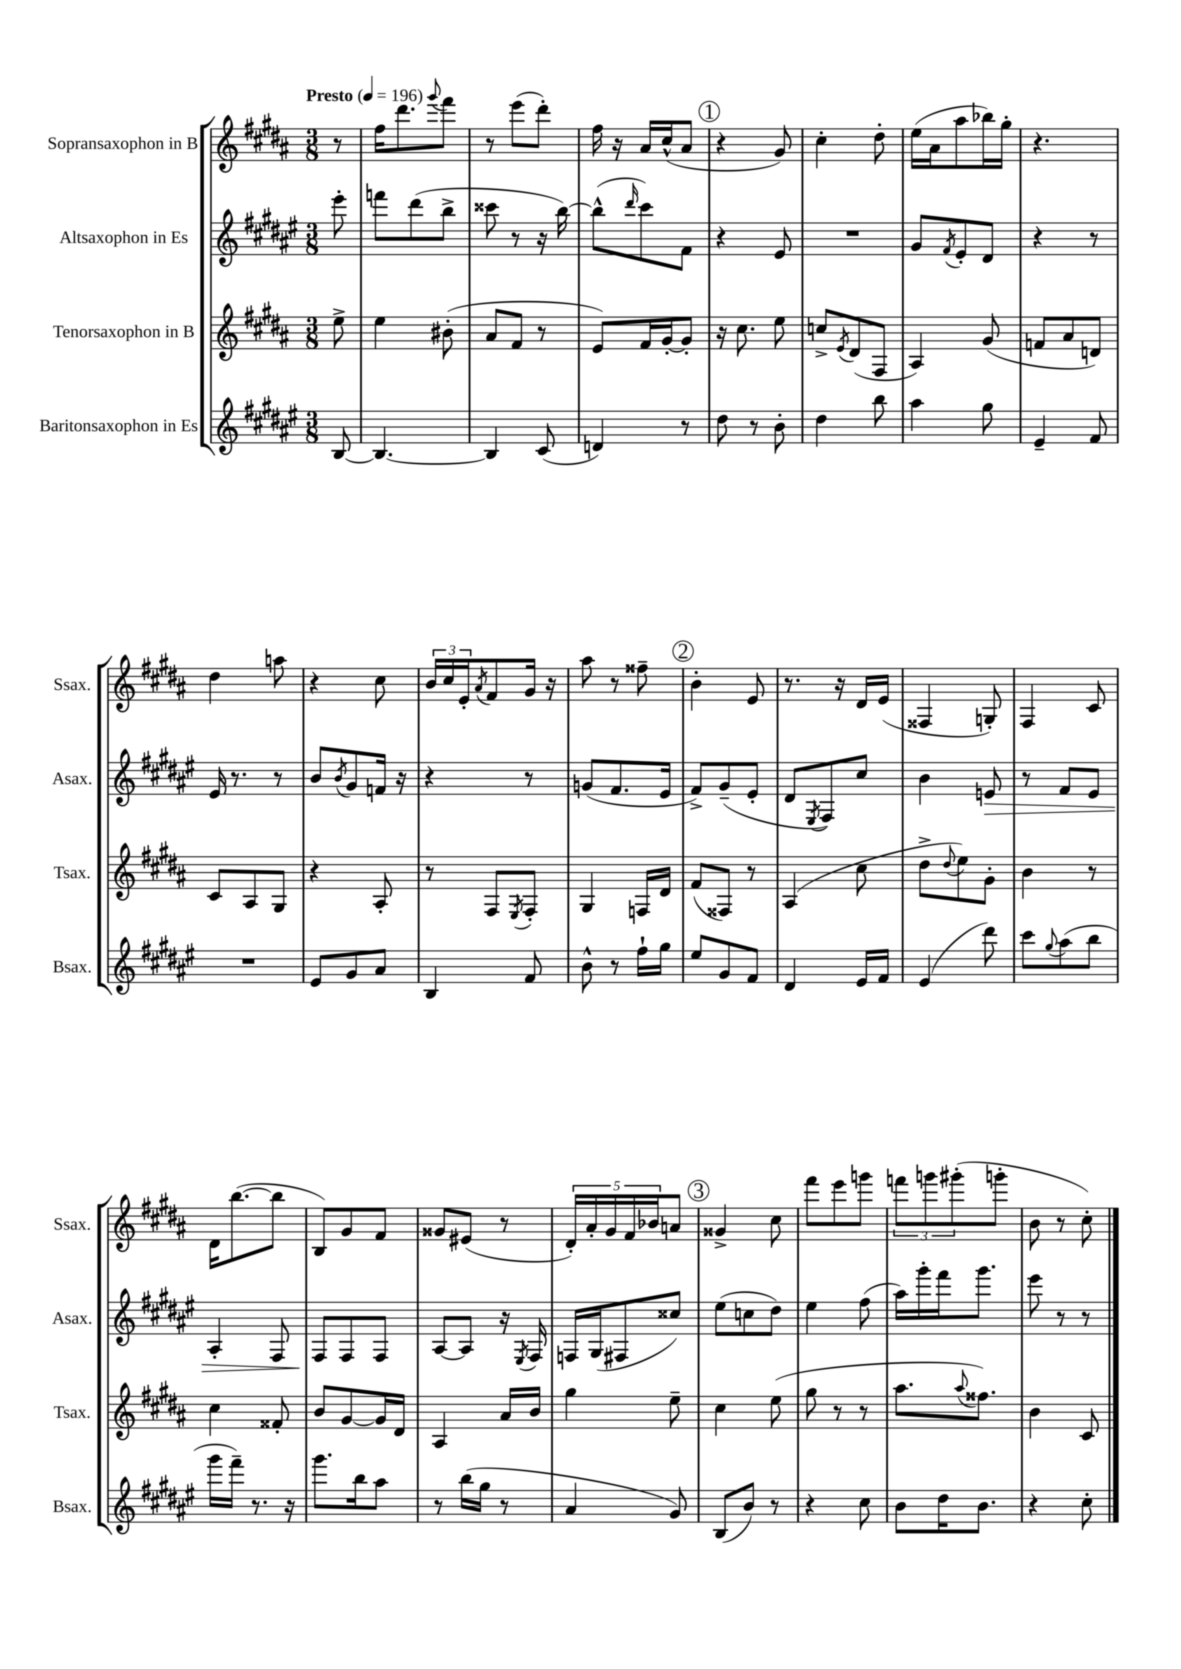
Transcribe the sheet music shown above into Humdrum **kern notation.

**kern	**kern	**kern	**kern
*staff4	*staff3	*staff2	*staff1
*clefG2	*clefG2	*clefG2	*clefG2
*k[f#c#g#d#a#e#]	*k[f#c#g#d#a#]	*k[f#c#g#d#a#e#]	*k[f#c#g#d#a#]
*M3/8	*M3/8	*M3/8	*M3/8
*MM196	*MM196	*MM196	*MM196
[8B	8ee^	8eee#'	8r
=	=	=	=
4.B_	4ee	8fff	16ff#
.	.	.	8.ddd#
.	.	(8ddd#	.
.	.	.	8qqggg#
.	(8b#'	8bb^	8fff#
=	=	=	=
4B]	8a#	8ccc##	8r
.	8f#	8r	(8eee
(8c#	8r	16r	8ddd#')
.	.	[16bb)	.
=	=	=	=
4d)	8e)	(8bb^^]	16ff#
.	.	.	16r
.	.	16qqddd#	.
.	16f#	8ccc#)	16a#
.	[16g#'	.	(16cc#^^
8r	8g#']	8f#	8a#
=	=	=	=
8dd#	16r	4r	4r
.	8.cc#	.	.
8r	.	.	.
8b'	8ee	8e#	8g#)
=	=	=	=
4dd#	8cc^	4.r	4cc#'
.	8qe	.	.
.	(8d#	.	.
8bb	8F#	.	8dd#'
=	=	=	=
4aa#	4A#)	8g#	(16ee
.	.	.	16a#
.	.	8qf#	.
.	.	8e#'	8aa#
8gg#	(8g#	8d#	16bb-)
.	.	.	16gg#'
=	=	=	=
4e#~	8f	4r	4.r
.	8a#	.	.
8f#	8d)	8r	.
=	=	=	=
4.r	8c#	16e#	4dd#
.	.	8.r	.
.	8A#	.	.
.	8G#	8r	8aa
=	=	=	=
8e#	4r	8b	4r
.	.	8qb	.
8g#	.	8g#	.
8a#	8A#'	16f	8cc#
.	.	16r	.
=	=	=	=
4B	8r	4r	24b
.	.	.	24cc#
.	.	.	24e'
.	.	.	8qa#
.	8F#	.	8f#
.	8qE	.	.
8f#	8F#'	8r	16g#
.	.	.	16r
=	=	=	=
8b^^	4G#	(8g	8aa#
8r	.	8.f#	8r
16ff#`	16F	.	8ff##~
16gg#	16d#	16e#	.
=	=	=	=
8ee#	(8f#	8f#^)	4b'
8g#	8F##)	(8g#~	.
8f#	8r	8e#'	8e
=	=	=	=
4d#	(4A#	8d#	8.r
.	.	8qE#	.
.	.	8F#)	.
.	.	.	16r
16e#	8cc#	8cc#	16d#
16f#	.	.	(16e
=	=	=	=
(4e#	8dd#^	4b	4F##
.	8qqdd#	.	.
.	8ee)	.	.
8ddd#)	8g#'	8e	8G')
=	=	=	=
8ccc#	4b	8r	4F#
8qqgg#	.	.	.
(8aa#	.	8f#	.
8bb	8r	8e#	8c#
=	=	=	=
16ggg#	4cc#	4A#'	16d#
16fff#~)	.	.	([8.bb
8.r	.	.	.
.	8f##'	8F#	8bb]
16r	.	.	.
=	=	=	=
8.ggg#	8b	8F#	8B)
.	[8g#	8F#	8g#
16bb	.	.	.
8aa#	16g#]	8F#	8f#
.	16d#	.	.
=	=	=	=
8r	4A#	[8A#	8g##
(16bb	.	8A#]	(8e#
16gg#	.	.	.
8r	16a#	16r	8r
.	.	8qE#	.
.	16b	16F#	.
=	=	=	=
4a#	4gg#	16F	20d#')
.	.	.	20a#'
.	.	(16G#	.
.	.	.	20g#
.	.	8F#	.
.	.	.	20f#
.	.	.	20b-
8g#)	8ee~	8cc##)	8a
=	=	=	=
(8B	4cc#	(8ee#	4g##^
8b)	.	8cc	.
8r	(8ee	8dd#)	8cc#
=	=	=	=
4r	8gg#	4ee#	8fff#
.	8r	.	8eee
8cc#	8r	(8ff#	8ggg
=	=	=	=
8b	8.aa#	16aa#)	12fff
.	.	16ggg#'	.
.	.	.	12ggg
16dd#	.	16fff#	.
.	.	.	(12ggg#'
.	8qqaa#	.	.
8.b	8.ff##)	8.ggg#	.
.	.	.	8ggg'
=	=	=	=
4r	4b	8eee#	8b
.	.	8r	8r
8cc#'	8c#	8r	8cc#')
==	==	==	==
*-	*-	*-	*-
